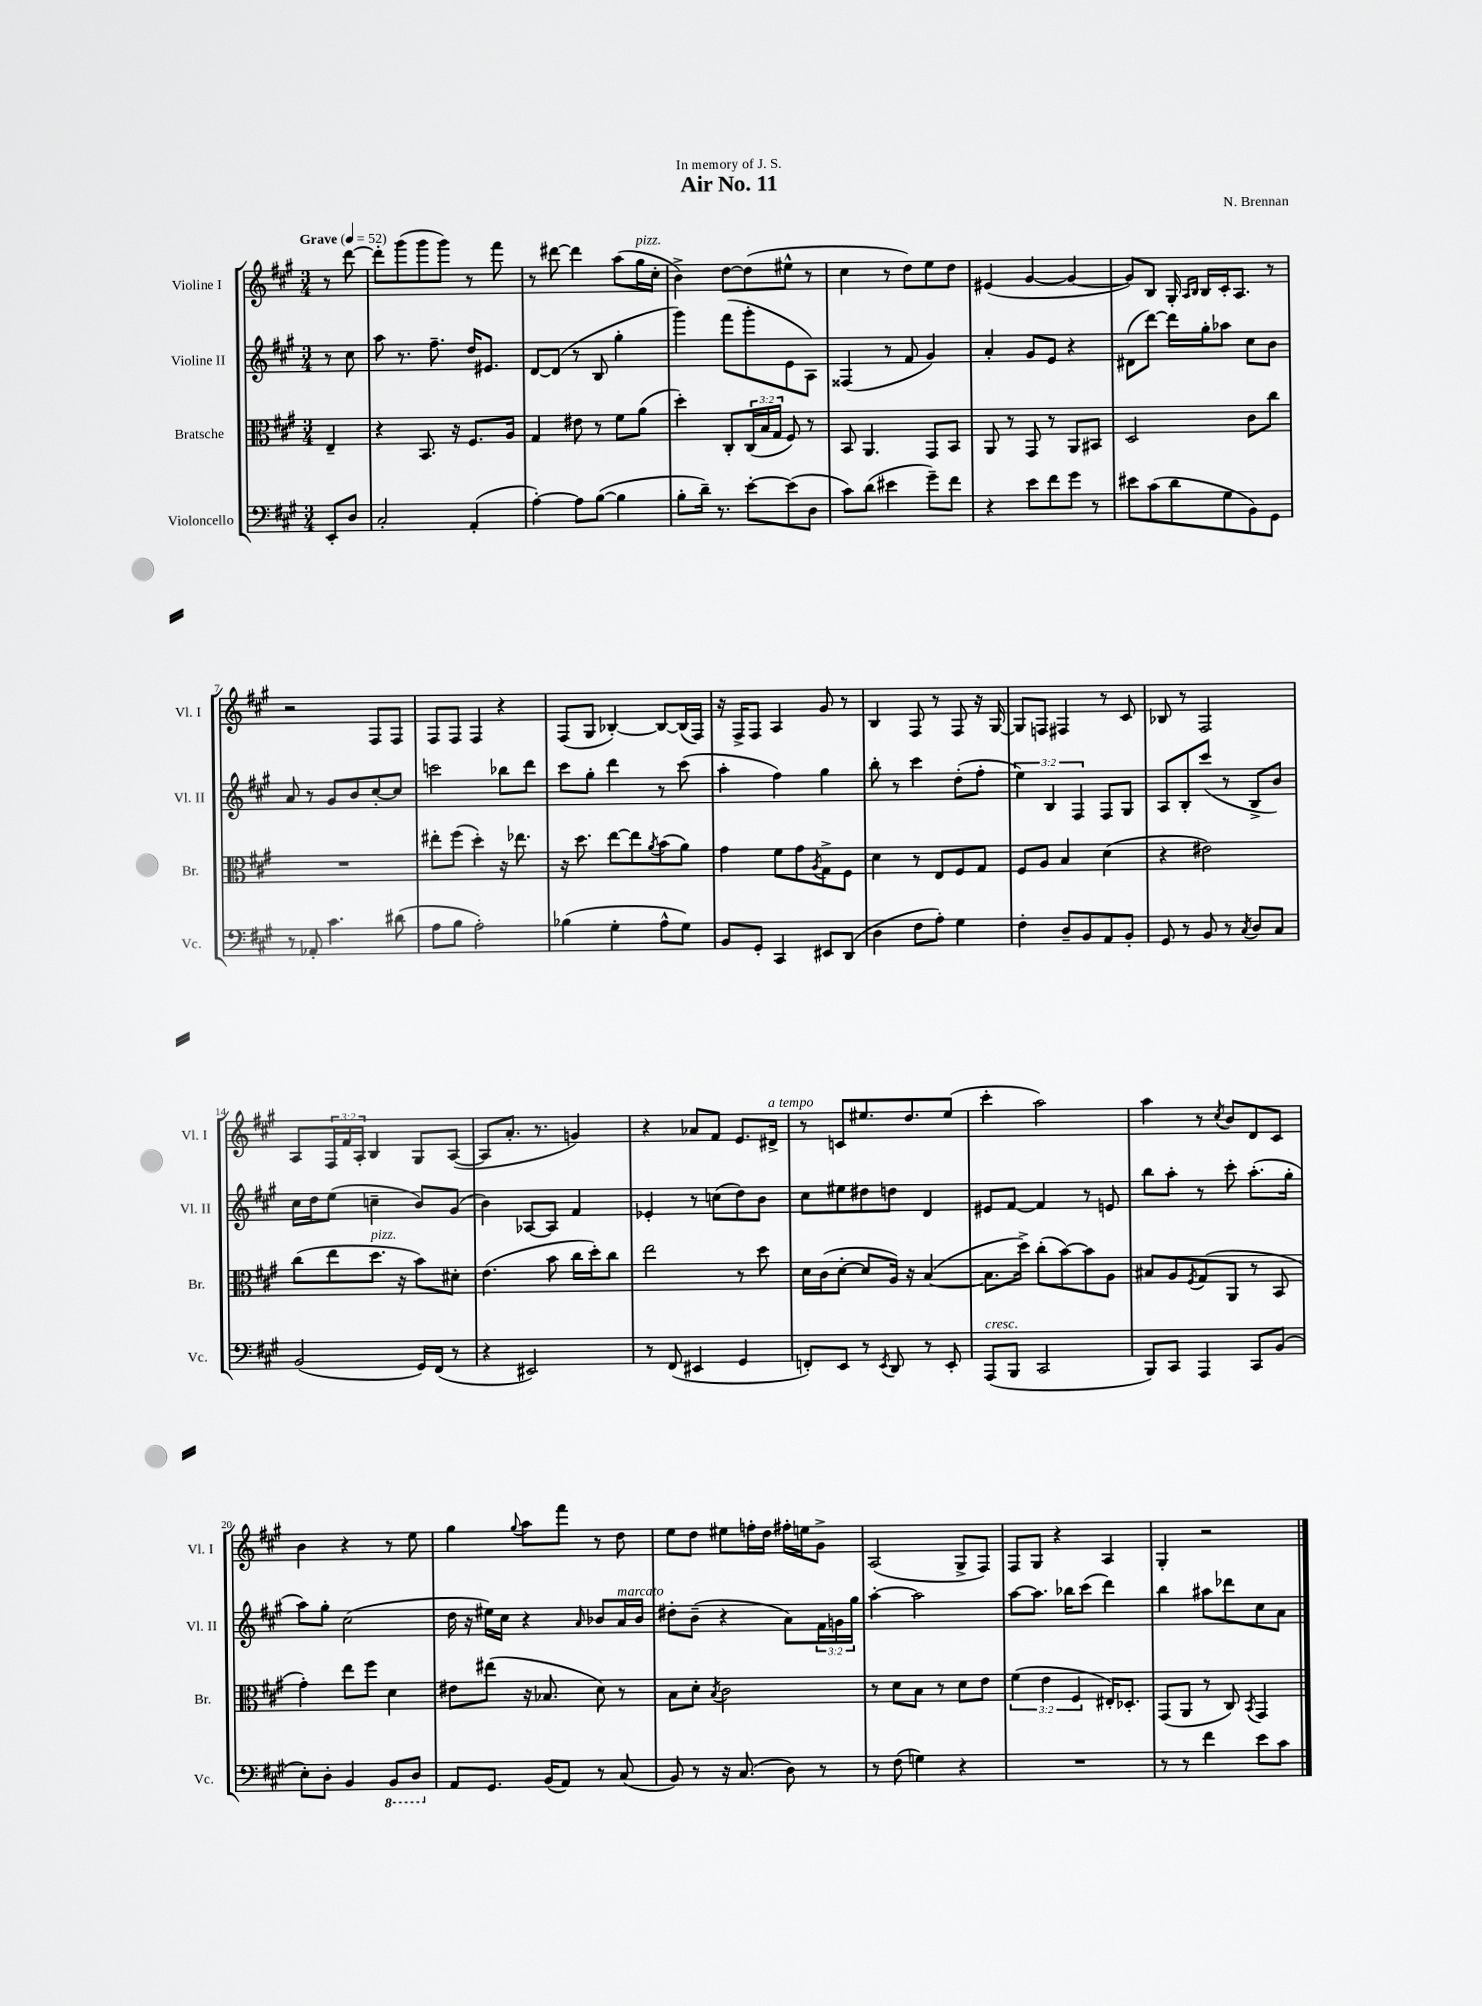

**kern	**kern	**kern	**kern
*staff4	*staff3	*staff2	*staff1
*clefF4	*clefC3	*clefG2	*clefG2
*k[f#c#g#]	*k[f#c#g#]	*k[f#c#g#]	*k[f#c#g#]
*M3/4	*M3/4	*M3/4	*M3/4
*MM52	*MM52	*MM52	*MM52
8EE'/L	4E~/	8r	8r
8D/J	.	8cc#\	[8ddd\
=	=	=	=
2C#'/	4r	8aa\	8ddd'\]L
.	.	8.r	(8ggg#\
.	8.BB/	.	8ggg#\
.	.	8.ff#~\	.
.	.	.	8ggg#\J)
.	16r	.	.
(4AA'/	8.F#/L	16dd/LK	8r
.	.	8.e#/J	.
.	.	.	8fff#\
.	16A/Jk	.	.
=	=	=	=
[4A'\)	4G#/	[8d/L	8r
.	.	(8d/]J	[8ddd#\
8A\]L	8e#\	8r	4ddd#\]
([8B\J	8r	8B/	.
4B\]	8f#\L	4gg#'\	(8aa\L
.	(8a\J	.	16gg#\L
.	.	.	16cc#'\JJ
=	=	=	=
8B'\L	4dd'\)	4ggg#\)	4b^\)
16d~\Jk)	.	.	.
8.r	.	.	.
.	8C#'/L	(8fff#\L	[8dd\L
[8e'\L	(24C#/L	8ggg#'\	(8dd\]
.	24B/	.	.
.	24G#/JJ	.	.
(8e\]	8F#/)	8e\	8ee#^^\J
8D\J	8r	8A\J)	8r
=	=	=	=
8c#\L)	8BB/	(4F##/	4cc#\
(8d\J	4.AA/	.	.
4e#\	.	8r	8r
.	.	8f#/	8dd\L)
8g#~\L)	8GG#/L	4g#/)	8ee\
8f#\J	8BB/J	.	8dd\J
=	=	=	=
4r	8AA/	4a'/	(4e#/
.	8r	.	.
8e\L	8GG#/	8g#/L	[4g#/
8f#\	8r	8e/J	.
8g#\J	8AA/L	4r	4g#/_
8r	8BB#/J	.	.
=	=	=	=
8e#\L	2D/	(8d#\L	8g#/]L)
(8c#\	.	[8ddd\J)	8B/J
8d\	.	16ddd\]LL	16G#'/
.	.	.	16qqA/LL
.	.	.	16qqB/JJ
.	.	16gg#'\J	16B/LL
8G#\	.	8aa-\J	16c#'/J
.	.	.	8.A/J
8BB\)	8c#\L	8cc#\L	.
8GG#\J	8cc#\J	8b\J	8r
=	=	=	=
8r	2.r	8a/	2r
8AA-'/	.	8r	.
4.c#\	.	8g#/L	.
.	.	8b/	.
.	.	[8cc#'/	8F#/L
(8d#\	.	8cc#/]J	8F#/J
=	=	=	=
8A\L	8ee#'\L	2ccc\	8F#/L
8B\J	(8ff#\J	.	8F#/J
2A'\)	4dd'\)	.	4F#/
.	16r	8bb-\L	4r
.	8.ee-\	.	.
.	.	8ddd\J	.
=	=	=	=
(4B-\	16r	8ccc#\L	(8F#/L
.	8.dd\	.	.
.	.	8gg#'\J	8G#/J
4G#'\	[8ee\L	4ddd\	[4B-'/)
.	8ee\]	.	.
.	8qa/	.	.
8A^^\L	(8b\	8r	8B-/_L
8G#\J)	8a\J)	(8ccc#\	(16B-/]L
.	.	.	16F#/JJ)
=	=	=	=
8BB/L	4g#\	4aa'\	16r
.	.	.	16F#^/LK
8GG#'/J	.	.	8F#/J
4CC#/	8f#\L	4ff#\)	4A/
.	8g#\	.	.
.	8qA/	.	.
8EE#/L	8G#^\	4gg#\	8g#/
(8DD/J	8F#\J	.	8r
=	=	=	=
4D\	4d\	8bb'\	4B/
.	.	8r	.
8F#\L	8r	4ccc#\	8F#/
8A'\J)	8E/L	.	8r
4G#\	8F#/	(8dd'\L	8F#/
.	8G#/J	8ff#'\J	16r
.	.	.	[16G#/
=	=	=	=
4F#'\	8F#/L	6ee\)	8G#/]L
.	8A/J	.	8F/J
.	.	6B/	.
8D~/L	4B/	.	4F#/
.	.	6F#/	.
8BB/	.	.	.
8AA/	(4d\	8F#/L	8r
8BB'/J	.	8G#/J	8c#/
=	=	=	=
8GG#/	4r	8A/L	8B-/
8r	.	8B'/	8r
8BB/	2e#\)	(8ccc#/J	2F#/
8r	.	8r	.
8qC#/	.	.	.
8D/L	.	8B^/L	.
8C#/J	.	8b/J)	.
=	=	=	=
(2BB/	(8cc#\L	16cc#\LL	8A/L
.	.	16dd\J	.
.	8ee\	(8ee\J	24F#/L
.	.	.	24f#/
.	.	.	24A'/JJ
.	8.dd\J	4cc~\	4B/
.	16r	.	.
16GG#/LL)	8b\L)	8b/L)	8G#/L
(16FF#/JJ	.	.	.
8r	8d#'\J	(8g#/J	([8A/J
=	=	=	=
4r	(4.e\	4b\)	8A/]L
.	.	.	8.a'/J
2EE#/)	.	[8A-/L	.
.	.	.	8.r
.	8b\	8A-/]J	.
.	16cc#\LL	4f#/	4g/)
.	16dd'\J)	.	.
.	8cc#\J	.	.
=	=	=	=
8r	2ee\	4e-'/	4r
(8FF#/	.	.	.
4EE#/	.	8r	8a-/L
.	.	(8cc\L	8f#/J
4GG#/	8r	8dd\)	8.e/L
.	8dd\	8b\J	.
.	.	.	16d#^/Jk
=	=	=	=
8FF'/L)	16d\LL	8cc#\L	8r
.	(16c#\J	.	.
8EE/J	[8d'\J	8ee#\	8c/L
8r	8d/]L	8dd#\	8.ee#/
8qEE/	.	.	.
8DD/	16A/Jk)	8dd\J	.
.	16r	.	8.dd/
8r	([4B/	4d/	.
8EE'/	.	.	(8ee#/J
=	=	=	=
(8AAA/L	8.B\]L	8e#/L	4ccc#'\
8BBB/J	.	[8f#/J	.
.	16dd^\Jk)	.	.
2CC#/	(8cc#'\L	4f#/]	2aa\)
.	[8b\)	.	.
.	8b\]	8r	.
.	8A\J	8e/	.
=	=	=	=
8BBB/L)	8B#/L	8bb\L	4aa\
8CC#/J	8A/	8aa'\J	.
.	8qF#/	.	.
4AAA/	(8G#/	8r	8r
.	.	.	8qcc#/
.	8AA/J	8ccc#'\	8b/L
8CC#/L	8r	(8.aa'\L	8d/
(8BB/J	8BB/	.	8c#/J
.	.	16gg#'\Jk	.
=	=	=	=
8E'\L)	4g#'\)	8aa\L)	4b\
8D'\J	.	8gg#'\J	.
4BB/	8ee\L	(2cc#\	4r
.	8ff#\J	.	.
8BBB/L	4d\	.	8r
8DD/J	.	.	8ee\
=	=	=	=
8AA/L	8e#\L	16dd\	4gg#\
.	.	16r	.
8.GG#/J	(8ee#\J	16ee#\LL)	.
.	.	16cc#\JJ	.
.	.	.	8qqgg#/
.	16r	4r	8aa\L
(16BB/LK	8.B-/	.	.
8AA/J)	.	.	8fff#\J
.	.	16qqa/	.
8r	8d\)	8b-/L	8r
(8C#/	8r	16a/L	8dd\
.	.	16b-/JJ	.
=	=	=	=
8BB/)	8B\L	8dd#'\L	8ee\L
8r	8d'\J	(8b~\J	8dd\J
.	8qB/	.	.
16r	2c#\	4r	8ee#\L
(8.C#/	.	.	.
.	.	.	16ff'\L
.	.	.	16dd\JJ
8D\)	.	8a\L)	16ff#'\LL
.	.	.	16ee\J
8r	.	24f#\L	8g#^\J
.	.	24g\	.
.	.	24gg#\JJ	.
=	=	=	=
8r	8r	[4aa'\	(2A/
(8F#\	8d\L	.	.
4G\)	8B\J	2aa\]	.
.	8r	.	.
4r	8d\L	.	8G#^/L
.	8e\J	.	8F#/J)
=	=	=	=
2.r	(6f#\	[8aa\L	8F#/L
.	.	8.aa\]J	8G#/J
.	6e\	.	.
.	.	.	4r
.	.	16bb-\LK	.
.	6F#/	.	.
.	.	(8ccc#\J	.
.	16E#'/LK)	4ddd\)	4A/
.	8.D-'/J	.	.
=	=	=	=
8r	(8GG#/L	4bb\	4G#'/
8r	8AA/J	.	.
4f#\	8r	8aa#\L	2r
.	8C#/)	8ddd-\	.
.	8qBB/	.	.
8e\L	4GG#/	8cc#\	.
8c#\J	.	8a\J	.
==	==	==	==
*-	*-	*-	*-
